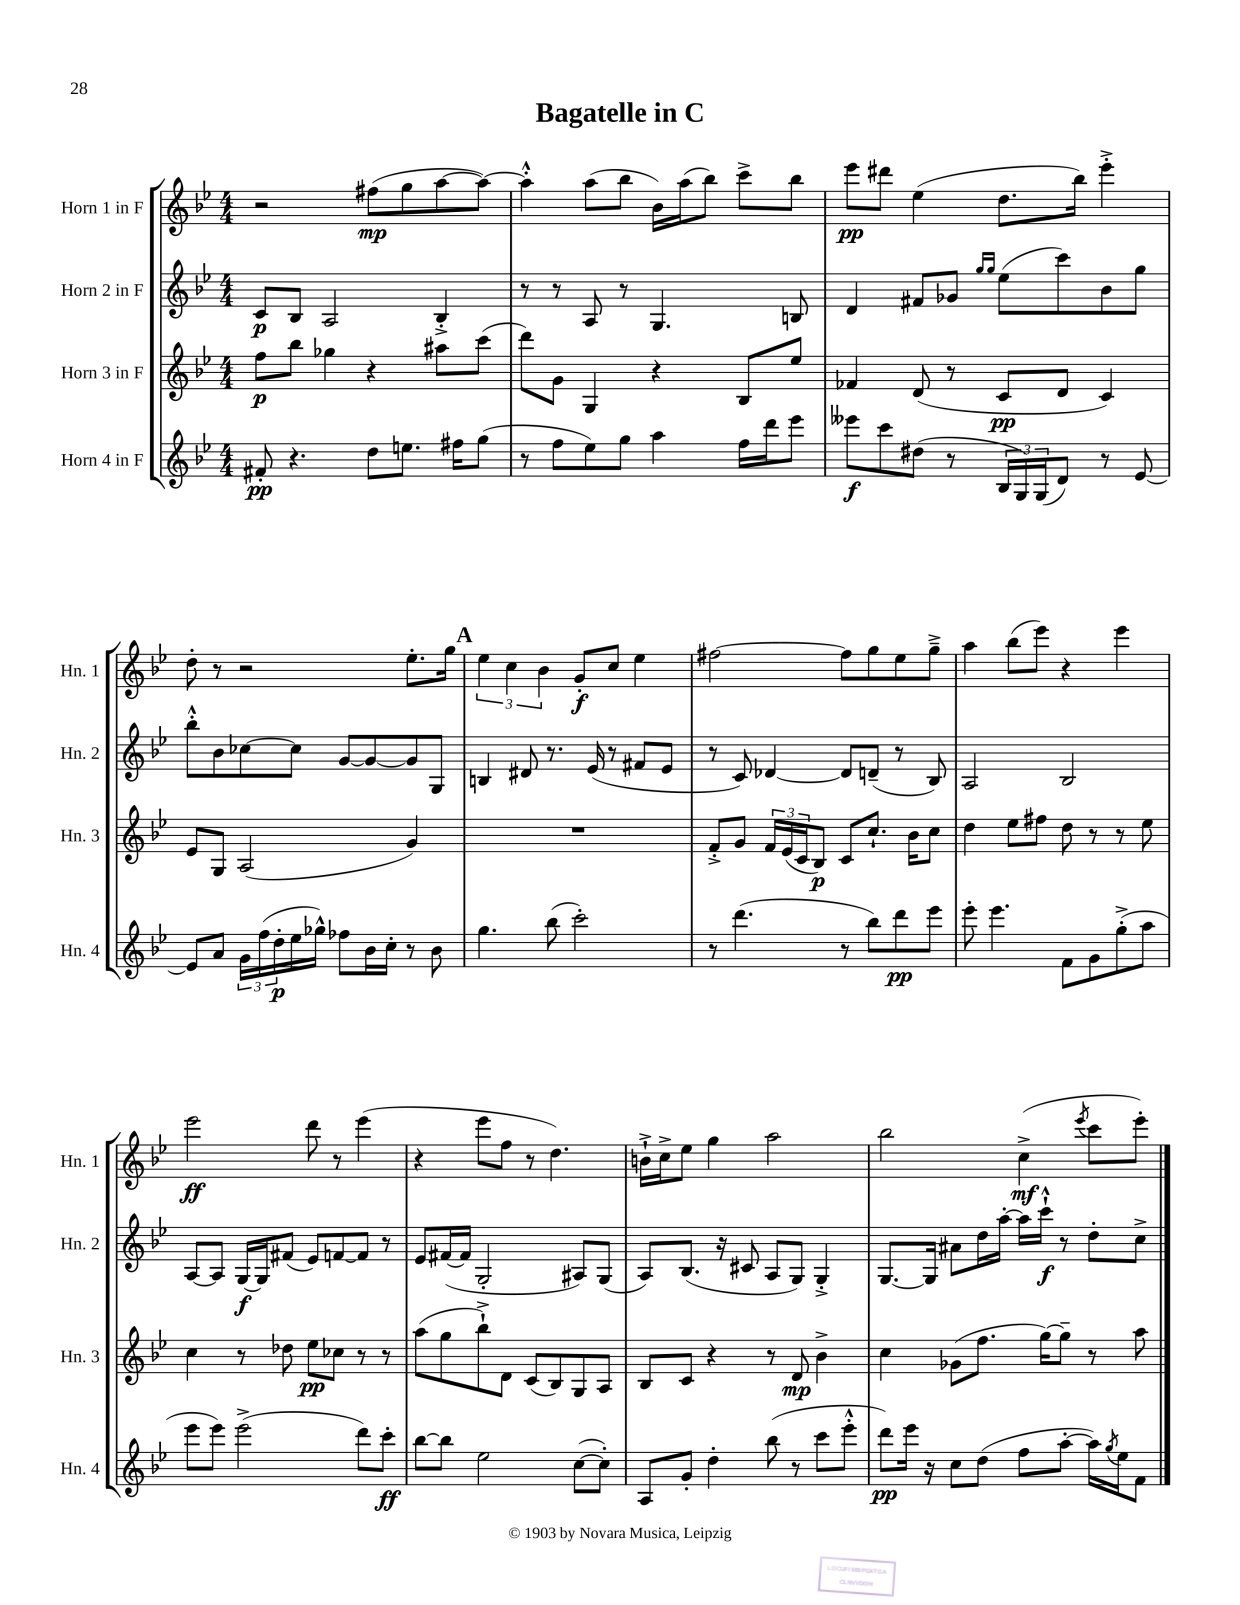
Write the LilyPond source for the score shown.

\header { title = "Bagatelle in C" }
<<
\new StaffGroup <<
\new Staff = "s0" \with { instrumentName = "Horn 1 in F" shortInstrumentName = "Hn. 1" } {
    \clef treble \key bes \major \numericTimeSignature \time 4/4
    r2 fis''8\mp( g''8 a''8~ a''8~) |
    a''4-.-^ a''8( bes''8 bes'16) a''16( bes''8) c'''8-> bes''8 |
    ees'''8\pp dis'''8 ees''4( d''8. bes''16) ees'''4-.-> |
    d''8-. r8 r2 ees''8.-. g''16 |
    \mark \markup { \bold "A" } \tuplet 3/2 { ees''4 c''4 bes'4 } g'8-.\f c''8 ees''4 |
    fis''2~ fis''8 g''8 ees''8 g''8---> |
    a''4 bes''8( ees'''8) r4 ees'''4 |
    ees'''2\ff d'''8 r8 ees'''4( |
    r4 ees'''8 f''8 r8 d''4.) |
    b'16-!-> c''16-> ees''8 g''4 a''2 |
    bes''2 c''4->\mf( \acciaccatura { ees'''8 } c'''8 ees'''8-.) \bar "|." |
}
\new Staff = "s1" \with { instrumentName = "Horn 2 in F" shortInstrumentName = "Hn. 2" } {
    \clef treble \key bes \major \numericTimeSignature \time 4/4
    c'8\p bes8 a2 bes4-.-> |
    r8 r8 a8 r8 g4. b8 |
    d'4 fis'8 ges'8 \grace { g''16 g''16 } ees''8( c'''8) bes'8 g''8 |
    bes''8-.-^ bes'8 ces''8~ ces''8 g'8~ g'8~ g'8 g8 |
    \mark \markup { \bold "A" } b4 dis'8 r8. ees'16( r8 fis'8 ees'8 |
    r8 c'8) des'4~ des'8 d'8--( r8 bes8) |
    a2 bes2 |
    a8~ a8 g16~\f g16 fis'8( ees'8) f'8~ f'8 r8 |
    ees'8 fis'16~( fis'16 g2-. ais8) g8( |
    a8) bes8.( r16 cis'8 a8 g8) g4-.-> |
    g8.~ g16 ais'8 d''16 a''16~-. a''16 c'''16-!-^\f r8 d''8-. c''8-> \bar "|." |
}
\new Staff = "s2" \with { instrumentName = "Horn 3 in F" shortInstrumentName = "Hn. 3" } {
    \clef treble \key bes \major \numericTimeSignature \time 4/4
    f''8\p bes''8 ges''4 r4 ais''8 c'''8( |
    d'''8) g'8 g4 r4 bes8 ees''8 |
    fes'4 d'8( r8 c'8\pp d'8 c'4) |
    ees'8 g8 a2( g'4) |
    \mark \markup { \bold "A" } R1 |
    f'8-.-> g'8 \tuplet 3/2 { f'16 ees'16( c'16 } bes8\p) c'8 c''8.-! bes'16 c''8 |
    d''4 ees''8 fis''8 d''8 r8 r8 ees''8 |
    c''4 r8 des''8 ees''8\pp ces''8 r8 r8 |
    a''8( g''8 bes''8-!->) d'8 c'8( bes8) g8 a8 |
    bes8 c'8 r4 r8 d'8\mp bes'4-> |
    c''4 ges'8( f''8. g''16~) g''8-- r8 a''8 \bar "|." |
}
\new Staff = "s3" \with { instrumentName = "Horn 4 in F" shortInstrumentName = "Hn. 4" } {
    \clef treble \key bes \major \numericTimeSignature \time 4/4
    fis'8-.\pp r4. d''8 e''8. fis''16 g''8( |
    r8 f''8 ees''8) g''8 a''4 f''16 d'''16 ees'''8 |
    eeses'''8\f c'''8 dis''8( r8 \tuplet 3/2 { bes16 g16) g16( } d'8) r8 ees'8~ |
    ees'8 a'8 \tuplet 3/2 { g'16 f''16( d''16-.\p } ees''16 ges''16-^) fes''8 bes'16 c''16-. r8 bes'8 |
    \mark \markup { \bold "A" } g''4. bes''8( c'''2-.) |
    r8 d'''4.( r8 bes''8) d'''8\pp ees'''8 |
    ees'''8-. ees'''4. f'8 g'8 g''8-.->( a''8 |
    ees'''8 ees'''8) ees'''2->( d'''8) c'''8-.\ff |
    bes''8~ bes''8 ees''2 c''8~( c''8-.) |
    a8 g'8-. d''4-. bes''8( r8 c'''8 ees'''8-.-^ |
    d'''8\pp) ees'''16 r16 c''8 d''8( f''8 a''8~-. a''16) \acciaccatura { g''8 } ees''16 f'8 \bar "|." |
}
>>
>>
\layout { \context { \Score \remove "Bar_number_engraver" } }
